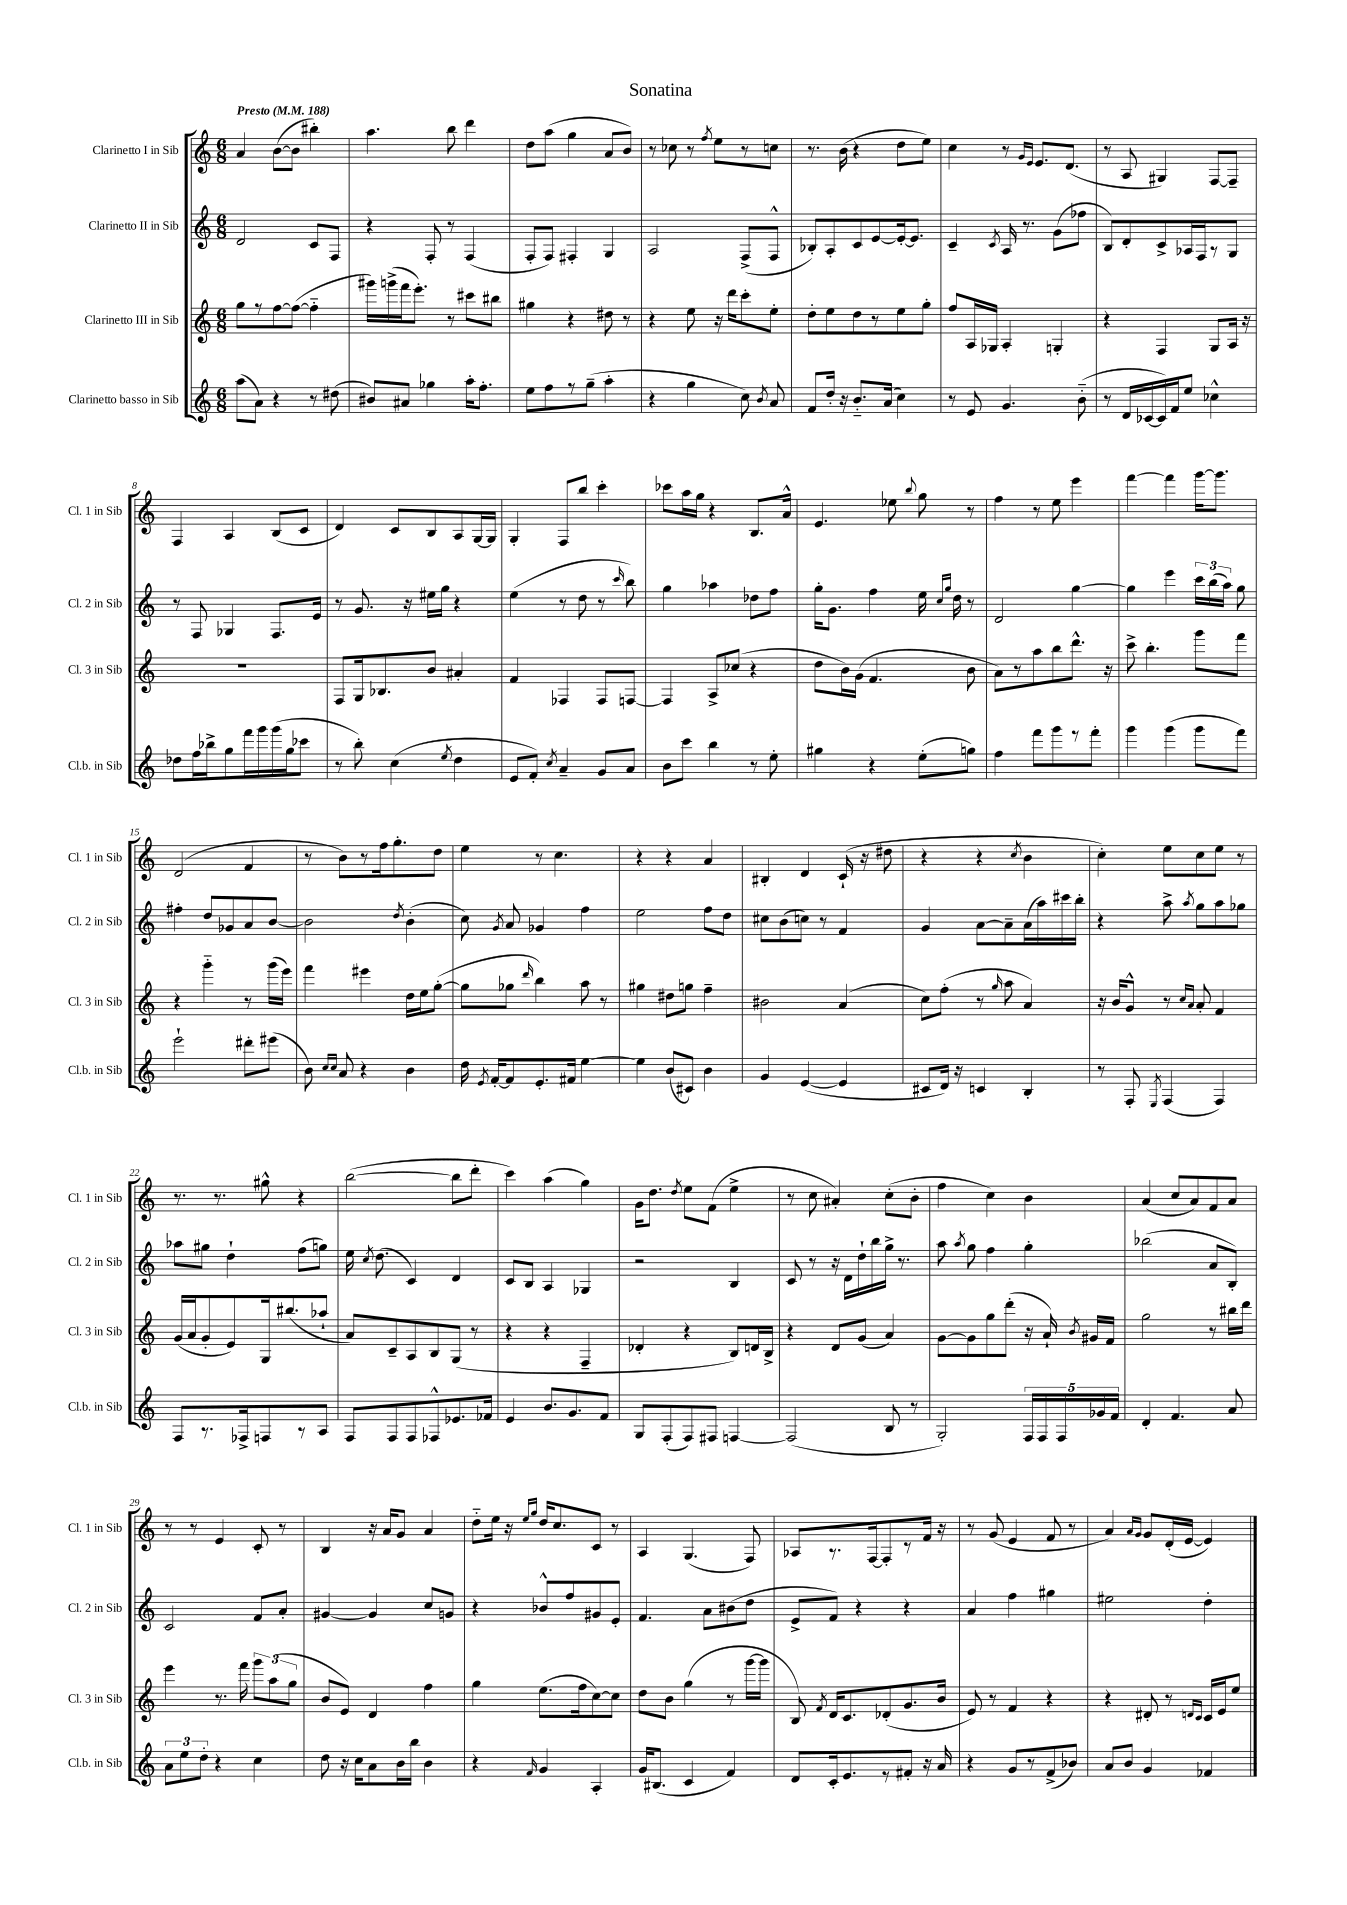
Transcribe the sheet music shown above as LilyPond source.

\header { title = "Sonatina" }
<<
\new StaffGroup <<
\new Staff = "s0" \with { instrumentName = "Clarinetto I in Sib" shortInstrumentName = "Cl. 1 in Sib" } {
    \clef treble \key c \major \numericTimeSignature \time 6/8 \tempo "Presto" 4 = 188
    \autoBeamOff a'4 b'8[~( b'8] bis''4-.) |
    a''4. b''8 d'''4 |
    d''8[ a''8]( g''4 a'8[ b'8]) |
    r8 ces''8 r8 \acciaccatura { f''8 } e''8[ r8 c''8] |
    r8. b'16( r4 d''8[ e''8]) |
    c''4 r8 \grace { g'16[ e'16] } e'8.[ d'8.]( |
    r8 a8 gis4) f8[~ f8]-- |
    f4 a4 b8[( c'8] |
    d'4) c'8[ b8 a8 g16~ g16] |
    g4-. f8[ b''8] c'''4-. |
    ces'''8[ a''16 g''16] r4 b8.[ a'16]-^ |
    e'4. ees''8 \appoggiatura { b''8 } g''8 r8 |
    f''4 r8 e''8 e'''4 |
    f'''4~ f'''4 g'''16[~ g'''8.] |
    d'2( f'4 |
    r8 b'8[) r8 f''16 g''8.-. d''8] |
    e''4 r8 c''4. |
    r4 r4 a'4 |
    bis4-. d'4 c'16-!( r16 dis''8 |
    r4 r4 \acciaccatura { c''8 } b'4 |
    c''4-.) e''8[ c''8 e''8] r8 |
    r8. r8. gis''8-^ r4 |
    b''2~( b''8[ d'''8]-. |
    c'''4) a''4( g''4) |
    g'16[ d''8.] \acciaccatura { d''8 } e''8[ f'8]( e''4-> |
    r8 c''8 ais'4-.) c''8[-.( b'8]-. |
    f''4 c''4) b'4 |
    a'4( c''8[ a'8) f'8 a'8] |
    r8 r8 e'4 c'8-. r8 |
    b4 r16 a'16[ g'8] a'4 |
    d''8[-_ e''16] r16 \grace { e''16[ g''16] } d''16[ c''8. c'8] r8 |
    a4 g4.( f8) |
    aes8[ r8. f16~ f8-. r8 f'16] r16 |
    r8 g'8( e'4 f'8 r8 |
    a'4) \grace { a'16[ g'16] } g'8[ d'16-.( e'16]~ e'4) \bar "|." |
}
\new Staff = "s1" \with { instrumentName = "Clarinetto II in Sib" shortInstrumentName = "Cl. 2 in Sib" } {
    \clef treble \key c \major \numericTimeSignature \time 6/8
    \autoBeamOff d'2 c'8[ f8] |
    r4 f8-. r8 f4( |
    f8[-. f8]) fis4-. g4 |
    a2 f8[->( f8]-^ |
    bes8[-.) a8-. c'8 e'8~ e'16~-. e'8.] |
    c'4-- \acciaccatura { c'8 } a16 r8. g'8[( fes''8] |
    b8[) d'8-. c'8-> aes16 f16 r8 g8] |
    r8 f8 ges4 f8.[ e'16] |
    r8 g'8. r16 eis''16[ g''16] r4 |
    e''4( r8 d''8 r8 \grace { c'''16 } b''8) |
    g''4 aes''4 des''8[ f''8] |
    g''16[-. g'8.] f''4 e''16 \grace { c''16[ g''16] } d''16 r8 |
    d'2 g''4~ |
    g''4 e'''4 \tuplet 3/2 { c'''16[ b''16( a''16]) } g''8 |
    fis''4-. d''8[ ges'8 a'8 b'8]~ |
    b'2 \acciaccatura { d''8 } b'4-.( |
    c''8) \acciaccatura { g'8 } a'8 ges'4 f''4 |
    e''2 f''8[ d''8] |
    cis''8[ b'8( c''8]) r8 f'4 |
    g'4 a'8[~ a'8-- a'16( a''16) cis'''16 b''16]-. |
    r4 a''8-> \acciaccatura { a''8 } g''8[ a''8 ges''8] |
    aes''8[ gis''8] d''4-! f''8[( g''8]) |
    e''16 \acciaccatura { c''8 } d''8.( c'4) d'4 |
    c'8[ b8] a4 ges4 |
    r2 b4 |
    c'8 r8 r16 d'16[ d''16-! b''16 g''16]-> r8. |
    a''8 \acciaccatura { a''8 } g''8 f''4 g''4-. |
    bes''2( a'8[ b8]-.) |
    c'2 f'8[ a'8]-. |
    gis'4~ gis'4 c''8[ g'8] |
    r4 bes'8[-^ f''8 gis'8 e'8]-. |
    f'4. a'8[ bis'8( d''8] |
    e'8[-> f'8]) r4 r4 |
    a'4 f''4 gis''4 |
    eis''2 d''4-. \bar "|." |
}
\new Staff = "s2" \with { instrumentName = "Clarinetto III in Sib" shortInstrumentName = "Cl. 3 in Sib" } {
    \clef treble \key c \major \numericTimeSignature \time 6/8
    \autoBeamOff g''8[ r8 f''8~ f''8]~( f''4-_ |
    gis'''16[) g'''16->( f'''16 e'''8.]-.) r8 cis'''8[ bis''8] |
    gis''4 r4 dis''8 r8 |
    r4 e''8 r16 d'''16[ c'''8-. e''8]-. |
    d''8[-. e''8 d''8 r8 e''8 g''8]-. |
    f''8[ a16 ges16] a4-. g4-. |
    r4 f4 g8[ a16] r16 |
    R2. |
    f8[ g16 bes8. b'8] ais'4-. |
    f'4 fes4 fes8[ f8]~ |
    f4 a8[-> ces''8]( r4 |
    d''8[ b'16) g'16]( f'4. b'8 |
    a'8[) r8 a''8 b''8 d'''8.]-^ r16 |
    c'''8-> b''4.-. g'''8[ f'''8] |
    r4 g'''4-_ r8 g'''16[( e'''16]) |
    f'''4 eis'''4 d''16[ e''16 g''8]~-.( |
    g''8[ ges''8] \grace { d'''16 } b''4) a''8 r8 |
    gis''4 dis''8[ g''8] f''4-- |
    bis'2 a'4( |
    c''8[) f''8]-.( r8 \grace { g''16 } a''8 a'4) |
    r16 b'16[ g'8]-^ r8 \grace { c''16[ a'16] } a'8-. f'4 |
    g'16[( a'16 g'8-. e'8) g16 bis''8.( aes''8]-! |
    a'8[) c'8-- a8 b8 g8]( r8 |
    r4 r4 f4-- |
    des'4-. r4 b8[) d'16 b16]-> |
    r4 d'8[ g'8]( a'4) |
    g'8[~ g'8 g''8 d'''8]-.( r16 a'16-!) \acciaccatura { b'8 } gis'16[ f'16] |
    g''2 r8 bis''16[ d'''16] |
    e'''4 r8. f'''16 \tuplet 3/2 { g'''8[ a''8( g''8] } |
    b'8[ e'8]) d'4 f''4 |
    g''4 e''8.[( f''16 c''8~) c''8] |
    d''8[ b'8] g''4( r8 g'''16[~ g'''16] |
    b8) \acciaccatura { f'8 } d'16[ c'8. des'8-.( g'8. b'16] |
    e'8) r8 f'4 r4 |
    r4 dis'8-. r8 \grace { d'16[ c'16] } c'16[ e'16 e''8] \bar "|." |
}
\new Staff = "s3" \with { instrumentName = "Clarinetto basso in Sib" shortInstrumentName = "Cl.b. in Sib" } {
    \clef treble \key c \major \numericTimeSignature \time 6/8
    \autoBeamOff a''8[( a'8]) r4 r8 dis''8( |
    bis'8[) ais'8] ges''4 a''16[-. f''8.]-. |
    e''8[ f''8 r8 g''8]--( a''4-. |
    r4 g''4 c''8) \acciaccatura { b'8 } a'8 |
    f'8[ d''16]-. r16 b'8.[-_ a'16]( c''4) |
    r8 e'8 g'4. b'8-_( |
    r8 d'16[ ces'16~ ces'16) f'16 e''8] ces''4-^ |
    des''8[ f''16 bes''16-> g''8 f'''16 g'''16 g'''16( g''16 ces'''8] |
    r8 b''8-.) c''4( \acciaccatura { e''8 } d''4 |
    e'8[ f'8]-.) \acciaccatura { c''8 } a'4-- g'8[ a'8] |
    b'8[ c'''8] b''4 r8 e''8-. |
    gis''4 r4 e''8[-.( g''8]) |
    f''4 f'''8[ g'''8 r8 f'''8]-. |
    g'''4 g'''4( g'''8[ f'''8]) |
    e'''2-! dis'''8[-. eis'''8]( |
    b'8) \grace { c''16[ c''16] } a'8 r4 b'4 |
    d''16 \acciaccatura { e'8 } f'16[~-. f'8 e'8.-. fis'16] e''4~ |
    e''4 b'8[( cis'8]) b'4 |
    g'4 e'4~( e'4 |
    cis'8[ d'16]) r16 c'4 b4-. |
    r8 f8-. \acciaccatura { e8 } f4( f4) |
    f8[ r8. fes16-> f8 r8 a8] |
    f8[ f8 f8 fes8-^ ees'8. fes'16] |
    e'4 b'8.[ g'8. f'8] |
    g8[ f8-.( f8) fis8] f4~ |
    f2( b8 r8 |
    g2-.) \tuplet 5/4 { f16[ f16 f16 ges'16 f'16] } |
    d'4-. f'4. a'8 |
    \tuplet 3/2 { a'8[ e''8 d''8]-. } r4 c''4 |
    d''8 r16 c''16[ a'8 b'16 b''16] b'4 |
    r4 \grace { f'16 } g'4 a4-. |
    g'16[ bis8.]( c'4 f'4) |
    d'8[ c'16-. e'8. r8 fis'8]-. r16 a'16 |
    r4 g'8[ r8 f'8->( bes'8]) |
    a'8[ b'8] g'4 fes'4 \bar "|." |
}
>>
>>
